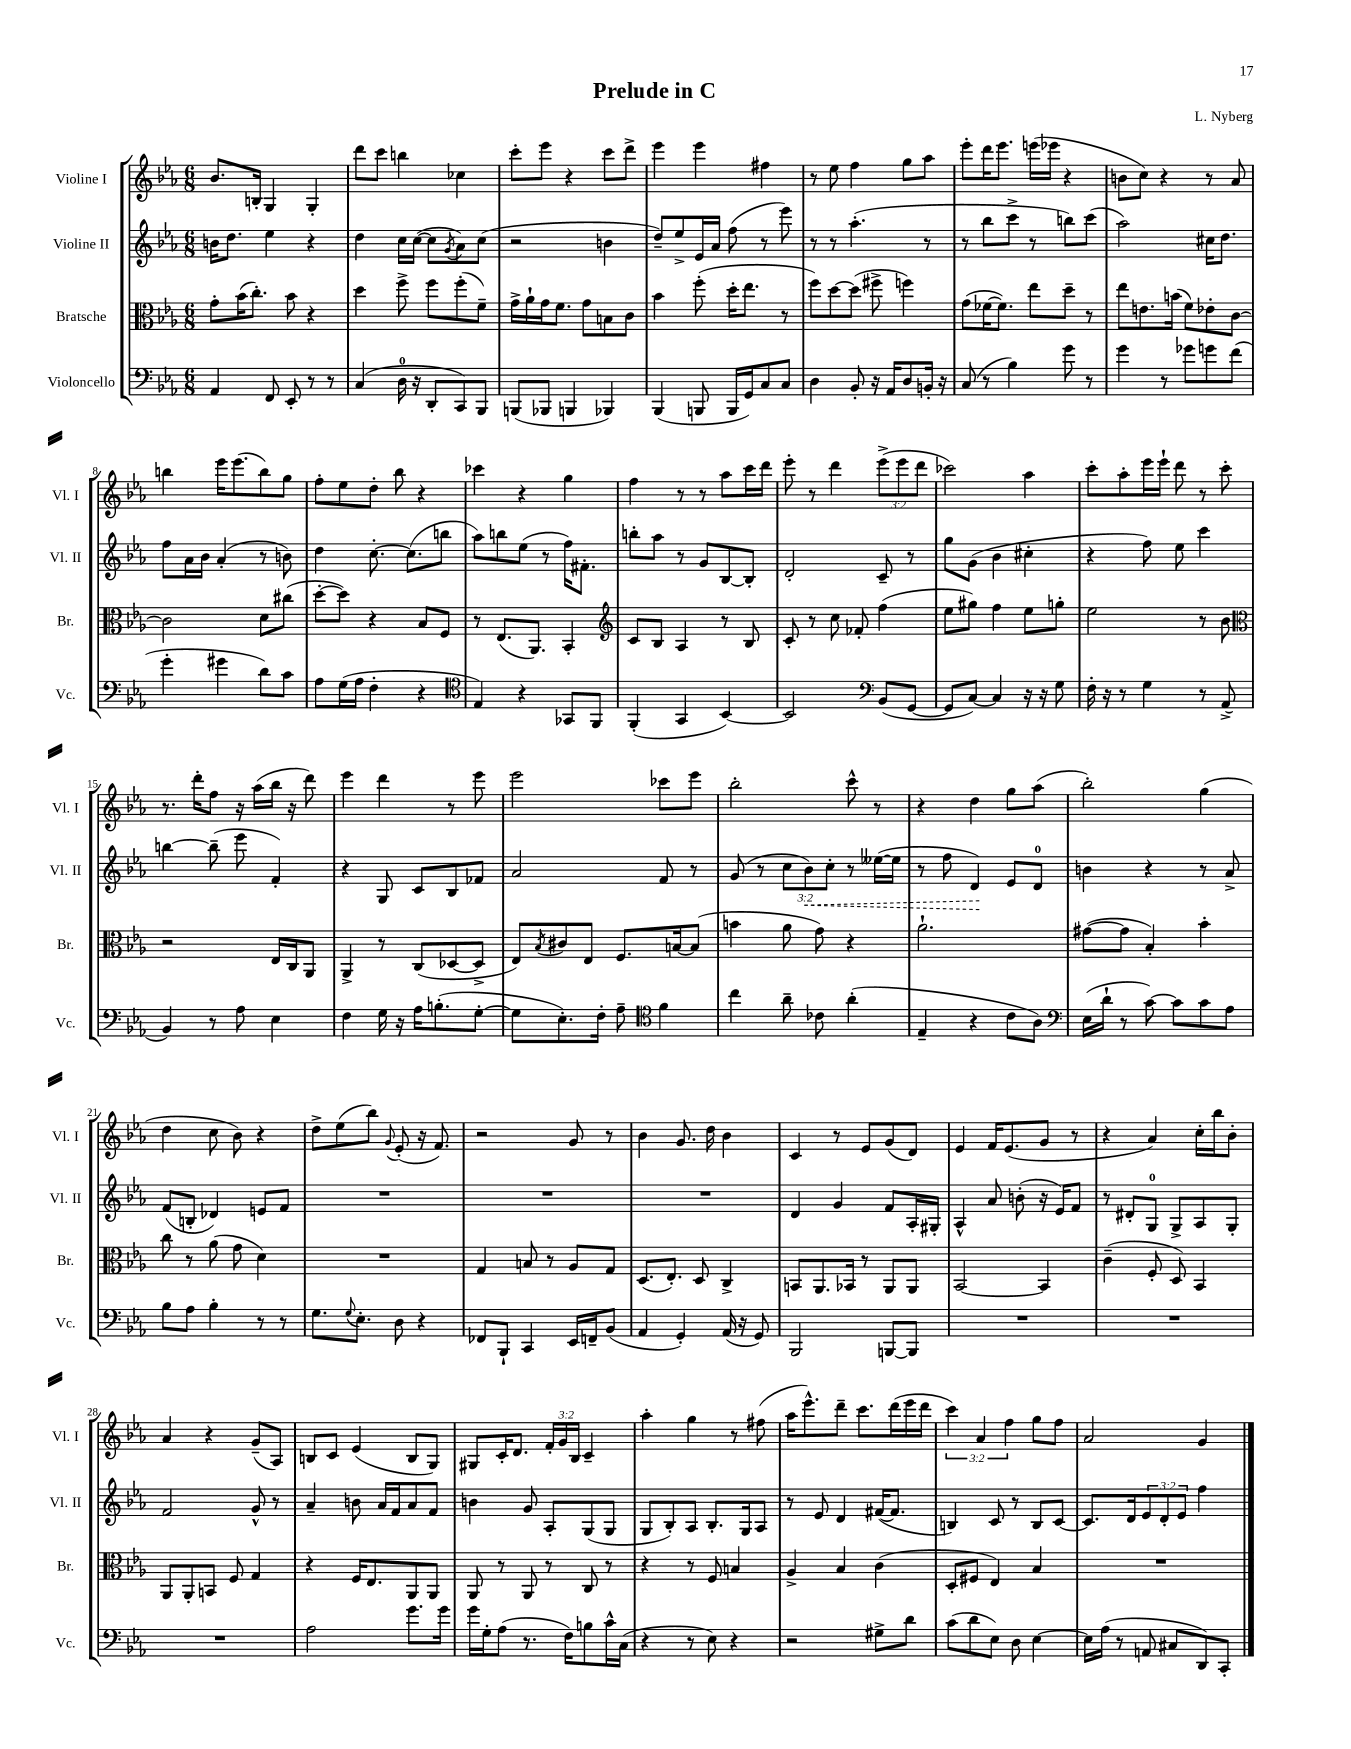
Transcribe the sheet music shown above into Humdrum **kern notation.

**kern	**kern	**kern	**kern
*staff4	*staff3	*staff2	*staff1
*clefF4	*clefC3	*clefG2	*clefG2
*k[b-e-a-]	*k[b-e-a-]	*k[b-e-a-]	*k[b-e-a-]
*M6/8	*M6/8	*M6/8	*M6/8
4AA-	8g'	16b	8.b-
.	.	8.dd	.
.	(16b-	.	.
.	8.cc')	.	16B'
8FF	.	4ee-	4G
8EE-'	8b-	.	.
8r	4r	4r	4G'
8r	.	.	.
=	=	=	=
(4C	4dd	4dd	8ddd
.	.	.	8ccc
16D	8ff^	16cc	4bb
16r	.	([16cc	.
8DD'	8ff	8cc]	.
.	.	8qg	.
8CC)	(8ff'	8a-)	4cc-
8BBB-	8f~)	(8cc	.
=	=	=	=
(8BBB	16g^	2r	8ccc'
.	16a-`	.	.
8BBB-	16g	.	8eee-
.	8.f	.	.
4BBB	.	.	4r
.	8g	.	.
4BBB-)	8B	4b	8ccc
.	8c	.	8ddd^
=	=	=	=
(4BBB-	4b-	8dd~)	4eee-
.	.	8ee-^	.
8BBB	(8ff'	16e-	4eee-
.	.	16a-	.
16BBB	16dd'	(8ff	.
16GG)	8.ee-	.	.
8C	.	8r	4ff#
8C	8r	8eee-)	.
=	=	=	=
4D	8ff)	8r	8r
.	[8dd	8r	8ee-
8BB-'	(8dd]	(4.aa-'	4ff
16r	8ff#^	.	.
16AA-	.	.	.
8D	4ff)	.	8gg
16BB'	.	8r	8aa-
16r	.	.	.
=	=	=	=
(8C	(8g	8r	8eee-'
8r	[16f-	8bb-	16ddd
.	8.f-])	.	8.eee-
4B-)	.	8ccc^	.
.	8ee-	8r	(16eee
.	.	.	16eee-
8g	8dd~	8bb)	4r
8r	8r	(8ccc	.
=	=	=	=
4g	8ee-	2aa-)	8b
.	8.e	.	8cc)
8r	.	.	4r
.	(16b	.	.
8g-	8f)	.	.
8g	8e-'	16cc#	8r
.	.	8.dd	.
(8f	[8c	.	8a-
=	=	=	=
4g'	2c]	8ff	4bb
.	.	16a-	.
.	.	16b-	.
4g#	.	(4a-'	16eee-
.	.	.	(8.eee-
8d)	8d	8r	8bb)
8c	(8cc#	8b)	8gg
=	=	=	=
8A-	[8dd'	4dd	8ff'
(16G	8dd])	.	8ee-
16A-	.	.	.
4F'	4r	[8.cc'	8dd'
.	.	.	8bb-
.	.	(8.cc]	.
4r	8B-	.	4r
.	8F	8bb	.
=	=	=	=
*clefC4	*	*	*
4E-)	8r	8aa-)	4ccc-
.	(8.E-	8bb	.
4r	.	(8ee-	4r
.	8.AA-)	.	.
.	.	8r	.
8GG-	4BB-'	16ff)	4gg
.	.	8.f#'	.
8FF	.	.	.
=	=	=	=
*	*clefG2	*	*
(4FF'	8c	8bb'	4ff
.	8B-	8aa-	.
4GG	4A-	8r	8r
.	.	8g	8r
[4BB-)	8r	[8B-	8aa-
.	8B-	8B-']	16ccc
.	.	.	16ddd
=	=	=	=
2BB-]	8c'	2d'	8eee-'
.	8r	.	8r
.	8cc	.	4ddd
.	8f-'	.	.
*clefF4	*	*	*
(8BB-	(4ff	8c~	(12eee-^
.	.	.	12eee-
[8GG	.	8r	.
.	.	.	12ddd
=	=	=	=
8GG]	8ee-	8gg	2ccc-)
[8C)	8gg#)	(8g	.
4C]	4ff	4b-	.
16r	8ee-	4cc#'	4aa-
16r	.	.	.
8G	8gg'	.	.
=	=	=	=
16F'	2ee-	4r	8ccc'
16r	.	.	.
8r	.	.	8aa-'
4G	.	8ff)	16eee-
.	.	.	16eee-`
.	.	8ee-	8ddd
8r	8r	4ccc	8r
(8AA-^	8b-	.	8ccc'
=	=	=	=
*	*clefC3	*	*
4BB-)	2r	[4bb	8.r
.	.	.	16ddd'
8r	.	(8bb~]	8ff
8A-	.	8eee-	16r
.	.	.	(16aa-
4E-	16E-	4f')	16bb-
.	16C	.	16r
.	8AA-	.	8ddd)
=	=	=	=
4F	4AA-^	4r	4eee-
16G	8r	8G	4ddd
16r	.	.	.
16A-	(8C	8c	.
(8.B'	.	.	.
.	[8D-	8B-	8r
[8G'	8D-^]	8f-	8eee-
=	=	=	=
8G]	8E-)	2a-	2eee-
.	8qB-	.	.
8.E-')	8c#	.	.
.	8E-	.	.
16F'	.	.	.
8A-~	8.F	.	.
*clefC4	*	*	*
4f	.	8f	8ccc-
.	[16B	.	.
.	(8B]	8r	8eee-
=	=	=	=
4cc	4b	(8g	2bb-'
.	.	8r	.
8a-~	8a-	12cc	.
.	.	12b-)	.
8c-	8g)	.	.
.	.	12cc'	.
(4a-'	4r	8r	8ccc^^
.	.	([16ee--	8r
.	.	16ee--]	.
=	=	=	=
4E-~	2.a-`	8r	4r
.	.	8ff	.
4r	.	4d)	4dd
8c	.	8e-	8gg
8A-)	.	8d	(8aa-
=	=	=	=
*clefF4	*	*	*
(16E-	([8g#	4b	2bb-')
16d`	.	.	.
8r	8g#]	.	.
[8c)	4B-')	4r	.
8c]	.	.	.
8c	4b-'	8r	(4gg
8A-	.	8a-^	.
=	=	=	=
8B-	8cc	(8f	4dd
8A-	8r	8B'	.
4B-'	(8a-	4d-)	8cc
.	8g	.	8b-)
8r	4d)	8e	4r
8r	.	8f	.
=	=	=	=
8.G	2.r	2.r	8dd^
.	.	.	(8ee-
8qqG	.	.	.
8.E-'	.	.	.
.	.	.	8bb-)
.	.	.	8qqg
8D	.	.	(8e-'
4r	.	.	16r
.	.	.	8.f)
=	=	=	=
8FF-	4G	2.r	2r
8BBB-`	.	.	.
4CC	8B	.	.
.	8r	.	.
16EE-	8A-	.	8g
16FF~	.	.	.
(8BB-	8G	.	8r
=	=	=	=
4AA-	(8.D	2.r	4b-
.	8.E-')	.	.
4GG')	.	.	8.g
.	8D	.	.
.	.	.	16dd
(16AA-	4C^	.	4b-
16r	.	.	.
8GG)	.	.	.
=	=	=	=
2BBB-	8BB	4d	4c
.	8.AA-	.	.
.	.	4g	8r
.	16BB-	.	.
.	8r	.	8e-
[8BBB	8AA-	8f	(8g
8BBB]	8AA-	16A-'	8d)
.	.	16G#'	.
=	=	=	=
2.r	[2BB-	4A-^^	4e-
.	.	8a-	16f
.	.	.	(8.e-
.	.	(8b'	.
.	4BB-]	16r	8g
.	.	16e-)	.
.	.	8f	8r
=	=	=	=
2.r	(4c~	8r	4r
.	.	8d#'	.
.	8F'	8G	4a-)
.	8D)	8G^	.
.	4BB-	8A-	16cc'
.	.	.	16bb-
.	.	8G'	8b-'
=	=	=	=
2.r	8AA-	2f	4a-
.	8AA-'	.	.
.	8BB	.	4r
.	8F	.	.
.	4G	8g^^	(8g~
.	.	8r	8A-)
=	=	=	=
2A-	4r	4a-~	8B
.	.	.	8c
.	16F	8b	(4e-
.	8.E-	.	.
.	.	16a-	.
.	.	16f	.
8.g	8AA-	8a-	8B
.	8AA-	8f	8G)
16g	.	.	.
=	=	=	=
16g	8AA-	4b	8G#
16G'	.	.	.
(8A-	8r	.	16c'
.	.	.	8.d
8.r	8AA-	8g	.
.	8r	8A-'	24f'
.	.	.	24g
16F)	.	.	.
.	.	.	24B-
8B	8C	(8G	4c~
16c^^	8r	8G	.
(16C	.	.	.
=	=	=	=
4r	4r	8G	4aa-'
.	.	8B-')	.
8r	8r	8A-	4gg
8E-)	8F	8.B-'	.
4r	4B	.	8r
.	.	16G	.
.	.	8A-	(8ff#
=	=	=	=
2r	4A-^	8r	16aa-
.	.	.	8.eee-^^)
.	.	8e-	.
.	4B-	4d	8ddd~
.	.	.	8.ccc
8G#^	(4c	([16f#	.
.	.	8.f#]	(16ddd
8d	.	.	16eee-
.	.	.	16ddd
=	=	=	=
(8c	8D'	4B)	6ccc)
8d	8F#	.	.
.	.	.	6a-
8E-)	4E-)	8c	.
.	.	.	6ff
8D	.	8r	.
[4E-	4B-	8B	8gg
.	.	[8c	8ff
=	=	=	=
16E-]	2.r	8.c]	2a-
(16A-	.	.	.
8r	.	.	.
.	.	16d	.
8AA	.	12e-	.
.	.	12d'	.
8C#	.	.	.
.	.	12e-	.
8DD)	.	4ff	4g
8CC'	.	.	.
==	==	==	==
*-	*-	*-	*-
